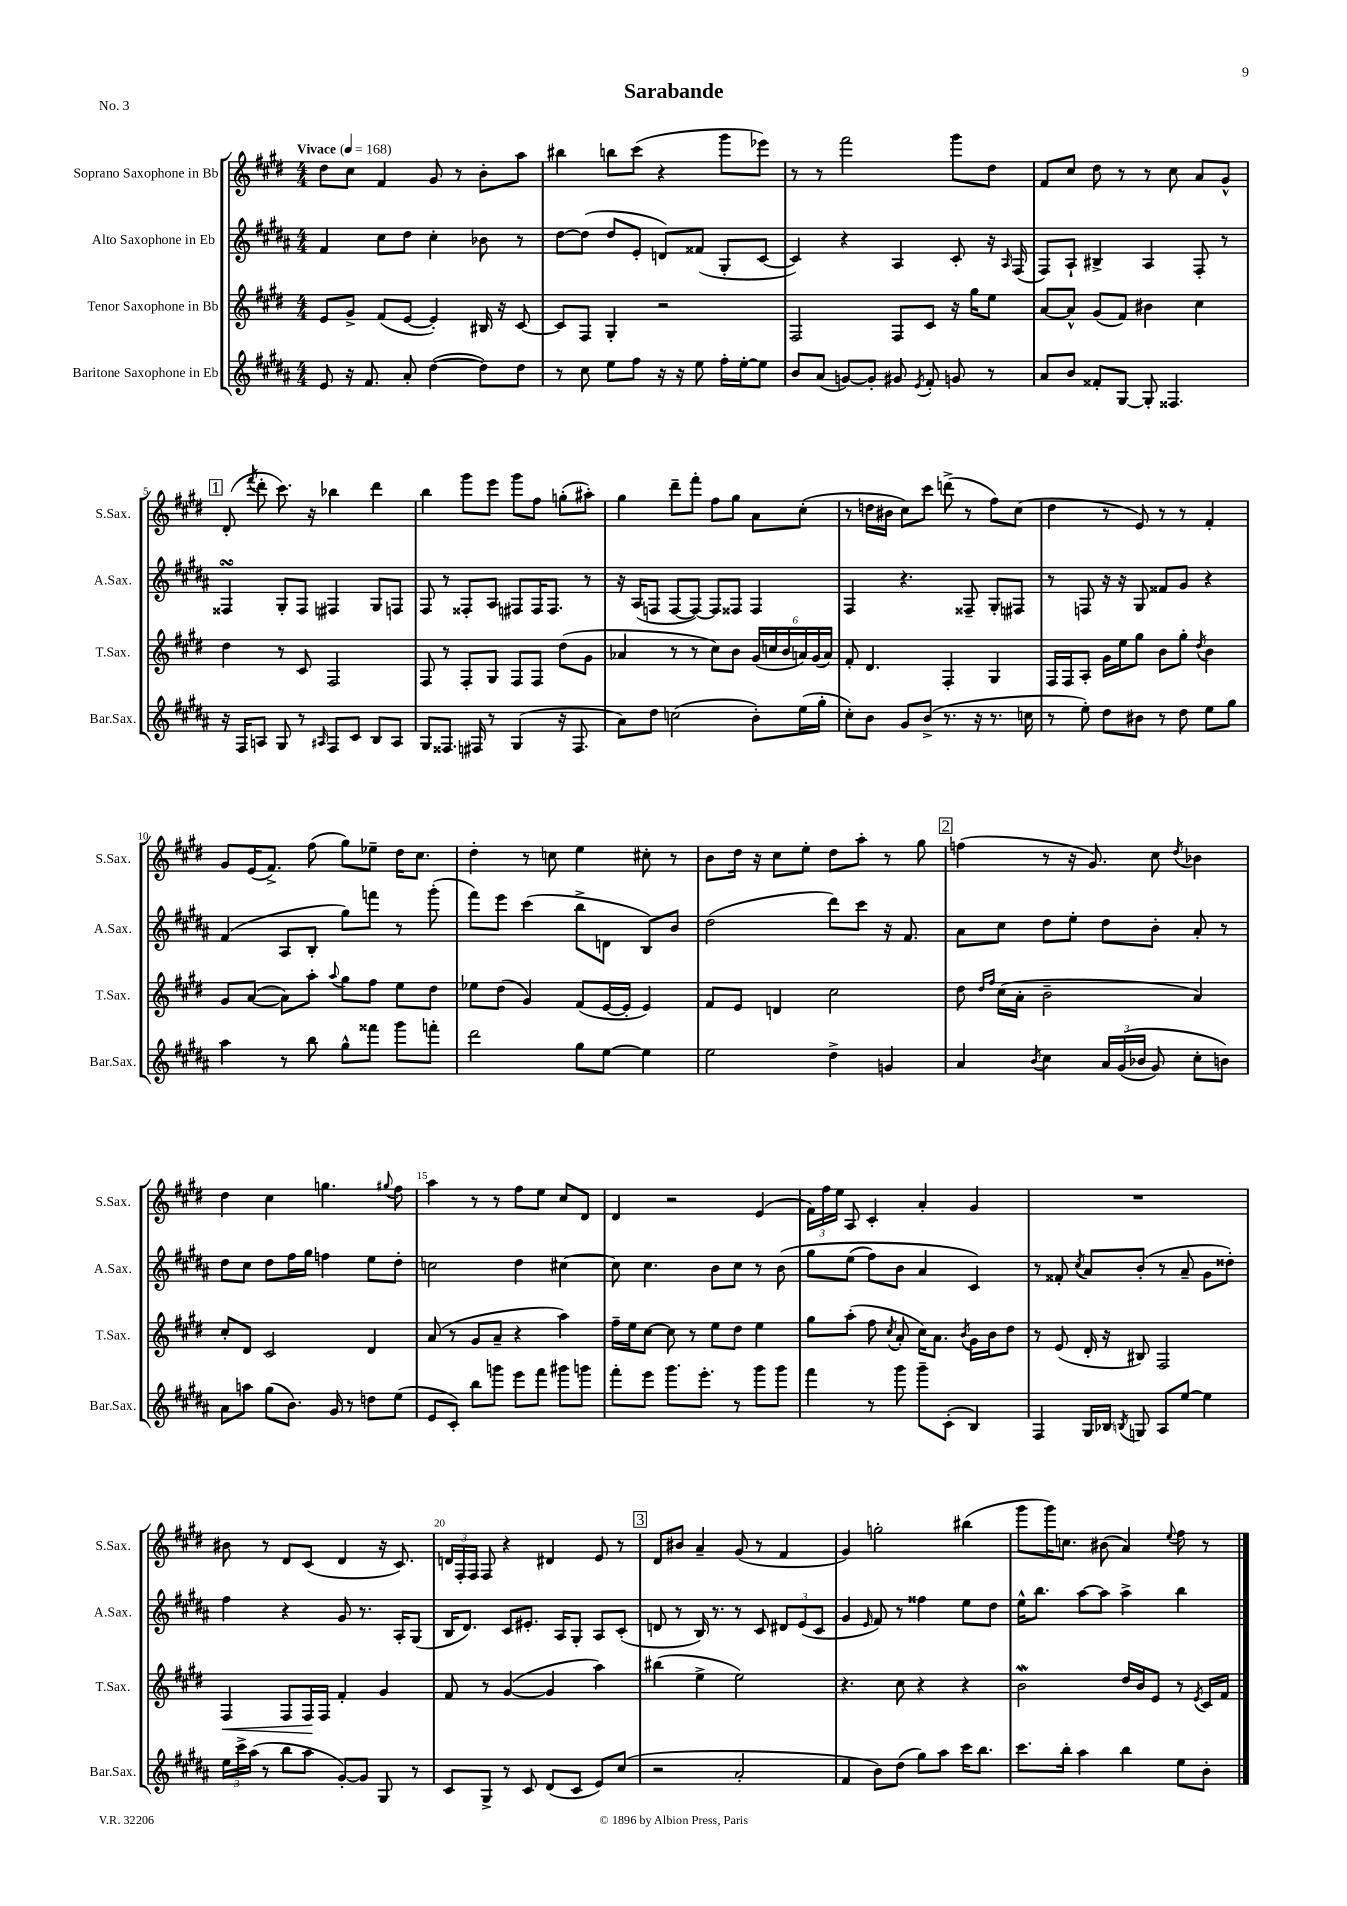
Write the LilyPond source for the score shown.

\header { title = "Sarabande" piece = "No. 3" }
<<
\new StaffGroup <<
\new Staff = "s0" \with { instrumentName = "Soprano Saxophone in Bb" shortInstrumentName = "S.Sax." } {
    \clef treble \key e \major \numericTimeSignature \time 4/4 \tempo "Vivace" 4 = 168
    \autoBeamOff dis''8[ cis''8] fis'4 gis'8 r8 b'8[-. a''8] |
    bis''4 b''8[ cis'''8]( r4 gis'''8[ ees'''8]) |
    r8 r8 fis'''2 gis'''8[ dis''8] |
    fis'8[ cis''8] dis''8 r8 r8 cis''8 a'8[ gis'8]-^ |
    \mark \markup { \box "1" } dis'8-.( \acciaccatura { fis'''8 } dis'''8-. cis'''8.) r16 bes''4 dis'''4 |
    b''4 gis'''8[ e'''8] gis'''8[ fis''8] g''8[-.( ais''8]-.) |
    gis''4 dis'''8[-- fis'''8]-. fis''8[ gis''8] a'8[ cis''8]-.( |
    r8 d''16[ bis'16] cis''8[) cis'''8] d'''8->( r8 fis''8[) cis''8]( |
    dis''4 r8 e'8) r8 r8 fis'4-. |
    gis'8[ e'16( fis'8.]->) fis''8( gis''8[) ees''8]-- dis''16[ cis''8.] |
    dis''4-. r8 c''8 e''4 cis''8-. r8 |
    b'8[ dis''16] r16 cis''8[ e''8]-. dis''8[ a''8]-. r8 gis''8 |
    \mark \markup { \box "2" } f''4( r8 r16 gis'8.) cis''8 \acciaccatura { dis''8 } bes'4 |
    dis''4 cis''4 g''4. \appoggiatura { gis''8 } fis''8 |
    a''4 r8 r8 fis''8[ e''8] cis''8[ dis'8] |
    dis'4 r2 e'4( |
    \tuplet 3/2 { fis'16[) fis''16 e''16] } a8 cis'4-. a'4-. gis'4 |
    R1 |
    bis'8 r8 dis'8[ cis'8]( dis'4 r16 cis'8.) |
    \tuplet 3/2 { d'16[ fis16-. fis16] } fis8 r4 dis'4 e'8 r8 |
    \mark \markup { \box "3" } dis'8[ bis'8] a'4-- gis'8( r8 fis'4 |
    gis'4) g''2-. bis''4( |
    gis'''8[ gis'''16) c''8.] bis'8( a'4) \appoggiatura { e''8 } fis''8 r8 \bar "|." |
}
\new Staff = "s1" \with { instrumentName = "Alto Saxophone in Eb" shortInstrumentName = "A.Sax." } {
    \clef treble \key b \major \numericTimeSignature \time 4/4
    \autoBeamOff fis'4 cis''8[ dis''8] cis''4-. bes'8 r8 |
    dis''8[~ dis''8]( dis''8[ e'8]-. d'8[) fisis'8]( gis8[-. cis'8]~ |
    cis'4) r4 ais4 cis'8-. r16 \grace { ais16 } fis16( |
    fis8[) ais8]-! bis4-> ais4 fis8-. r8 |
    \mark \markup { \box "1" } fisis4\turn gis8[-. fisis8] fis4 gis8[ f8] |
    fis8 r8 fisis8[-. ais8] fis8[ fis16 fis8.] r8 |
    r16 ais16[( f8] f8[~ f8]~) f8[ fisis8] fisis4 |
    fis4 r4. fisis8-- gis8[-. fis8] |
    r8 f8 r16 r16 gis8 fisis'8[ gis'8] r4 |
    fis'4( ais8[ b8]-. gis''8[) f'''8] r8 gis'''8-.( |
    fis'''8[) e'''8] cis'''4( b''8[-> d'8] b8[) b'8] |
    dis''2( dis'''8[) cis'''8] r16 fis'8. |
    \mark \markup { \box "2" } ais'8[ cis''8] dis''8[ e''8]-. dis''8[ b'8]-. ais'8-. r8 |
    dis''8[ cis''8] dis''8[ fis''16 gis''16] f''4 e''8[ dis''8]-. |
    c''2 dis''4 cis''4~ |
    cis''8 cis''4. b'8[ cis''8] r8 b'8\( |
    gis''8[ e''8]( fis''8[) b'8] ais'4 cis'4\) |
    r8 fisis'8-. \acciaccatura { cis''8 } ais'8[ b'8]-.( r8 ais'8-- gis'8[ disis''8]-.) |
    fis''4 r4 gis'8 r8. ais16[-. gis8]( |
    b16[ dis'8.]) cis'8[ eis'8.]-. ais16[ gis8]-. ais8[ cis'8]-.( |
    \mark \markup { \box "3" } d'8 r8 b16) r8. r8 cis'8 \tuplet 3/2 { dis'8[ e'8( cis'8] } |
    gis'4 \grace { e'16 } fis'8) r8 fisis''4 e''8[ dis''8] |
    e''16[-^ b''8.] ais''8[~ ais''8] ais''4-> b''4 \bar "|." |
}
\new Staff = "s2" \with { instrumentName = "Tenor Saxophone in Bb" shortInstrumentName = "T.Sax." } {
    \clef treble \key e \major \numericTimeSignature \time 4/4
    \autoBeamOff e'8[ gis'8]-> fis'8[( e'8]~ e'4-.) bis16 r16 cis'8~ |
    cis'8[ fis8] gis4-. r2 |
    fis2 fis8[ cis'8] r16 gis''16[ e''8] |
    a'8[~ a'8]-^ gis'8[( fis'8]) bis'4 cis''4 |
    \mark \markup { \box "1" } dis''4 r8 cis'8 fis2 |
    fis8 r8 fis8[-. gis8] fis8[ fis8] dis''8[( gis'8] |
    aes'4 r8 r8 cis''8[) b'8] \tuplet 6/4 { gis'16[( c''16 b'16 a'16) gis'16( a'16]) } |
    fis'8-. dis'4. fis4-. gis4 |
    fis16[ fis16 a8]-. gis'16[ e''16 gis''8] b'8[ gis''8]-. \acciaccatura { dis''8 } b'4 |
    gis'8[ a'8]~( a'8[) a''8]-. \appoggiatura { a''8 } gis''8[ fis''8] e''8[ dis''8] |
    ees''8[ dis''8]( gis'4) fis'8[( e'16~ e'16]-. e'4) |
    fis'8[ e'8] d'4 cis''2 |
    \mark \markup { \box "2" } dis''8 \grace { dis''16[ fis''16] } cis''16[( a'16]-. b'2-- a'4) |
    cis''8[-. dis'8] cis'2 dis'4 |
    a'8( r8 gis'8[ a'8]-- r4 a''4) |
    fis''16[-- e''16 cis''8]~ cis''8 r8 e''8[ dis''8] e''4 |
    gis''8[ a''8]-.( fis''8 \acciaccatura { cis''8 } a'8-. cis''16[) a'8.] \acciaccatura { b'8 } gis'16[ b'16 dis''8] |
    r8 e'8( dis'16-. r16 bis8) fis2 |
    fis4\< fis8[ fis16\! fis16] fis'4-. gis'4 |
    fis'8 r8 gis'4~( gis'4 a''4) |
    \mark \markup { \box "3" } bis''4( e''4-> e''2) |
    r4. cis''8 r4 r4 |
    b'2\mordent dis''16[ b'16 e'8] r8 \acciaccatura { e'8 } cis'16[ fis'16] \bar "|." |
}
\new Staff = "s3" \with { instrumentName = "Baritone Saxophone in Eb" shortInstrumentName = "Bar.Sax." } {
    \clef treble \key b \major \numericTimeSignature \time 4/4
    \autoBeamOff e'8 r16 fis'8. ais'8-. dis''4~( dis''8[) dis''8] |
    r8 cis''8 e''8[ fis''8] r16 r16 e''8 fis''16[-. e''16~-. e''8] |
    b'8[ ais'8]( g'8[~) g'8]-. gis'8 \acciaccatura { e'8 } fis'8-. g'8 r8 |
    ais'8[ b'8] fisis'8[-. gis8]~ gis8-. fisis4. |
    \mark \markup { \box "1" } r16 fis16[ a8] gis8 r8 \grace { ais16 } fis8[ cis'8] b8[ ais8] |
    gis8[ fisis8.] fis16 r8 gis4( r16 fis8. |
    ais'8[) dis''8] c''2( b'8[-.) e''16( gis''16]-. |
    cis''8[-.) b'8] gis'8[ b'8]->( r8. r16 r8. c''16 |
    r8 e''8-.) dis''8[ bis'8] r8 dis''8 e''8[ gis''8] |
    ais''4 r8 b''8 gis''8[-^ fisis'''8] gis'''8[ f'''8]-. |
    dis'''2 gis''8[ e''8]~ e''4 |
    e''2 dis''4-> g'4 |
    \mark \markup { \box "2" } ais'4 \acciaccatura { b'8 } cis''4 \tuplet 3/2 { ais'16[ gis'16(\( bes'16] } gis'8) cis''8[-. b'8]\) |
    ais'8[ a''8] gis''8[( b'8.]) gis'16 r8 d''8[ e''8]( |
    e'8[ cis'8]-.) b''8[ g'''8] e'''8[ fis'''8] gis'''8[ g'''8] |
    fis'''8[-. e'''8] gis'''8.[ e'''8.]-. r8 gis'''8[ gis'''8] |
    fis'''4 r8 gis'''8 gis'''8[-- cis'8]-.( b4) |
    fis4 gis16[ bes16] \acciaccatura { b8 } g8 ais8[ e''8]~ e''4 |
    \tuplet 3/2 { e''16[ cis'''16-> ais''16]( } r8 b''8[ ais''8] gis'8[~-.) gis'8] gis8 r8 |
    cis'8[ gis8]-> r8 cis'8 dis'8[( cis'8] e'8[) cis''8]( |
    \mark \markup { \box "3" } r2 ais'2-. |
    fis'4 b'8[) dis''8]( gis''8[) ais''8] cis'''16[ b''8.] |
    cis'''8.[ b''16]-. ais''4 b''4 e''8[ b'8]-. \bar "|." |
}
>>
>>
\layout { \context { \Score \override BarNumber.break-visibility = ##(#f #t #t) barNumberVisibility = #(every-nth-bar-number-visible 5) } }
